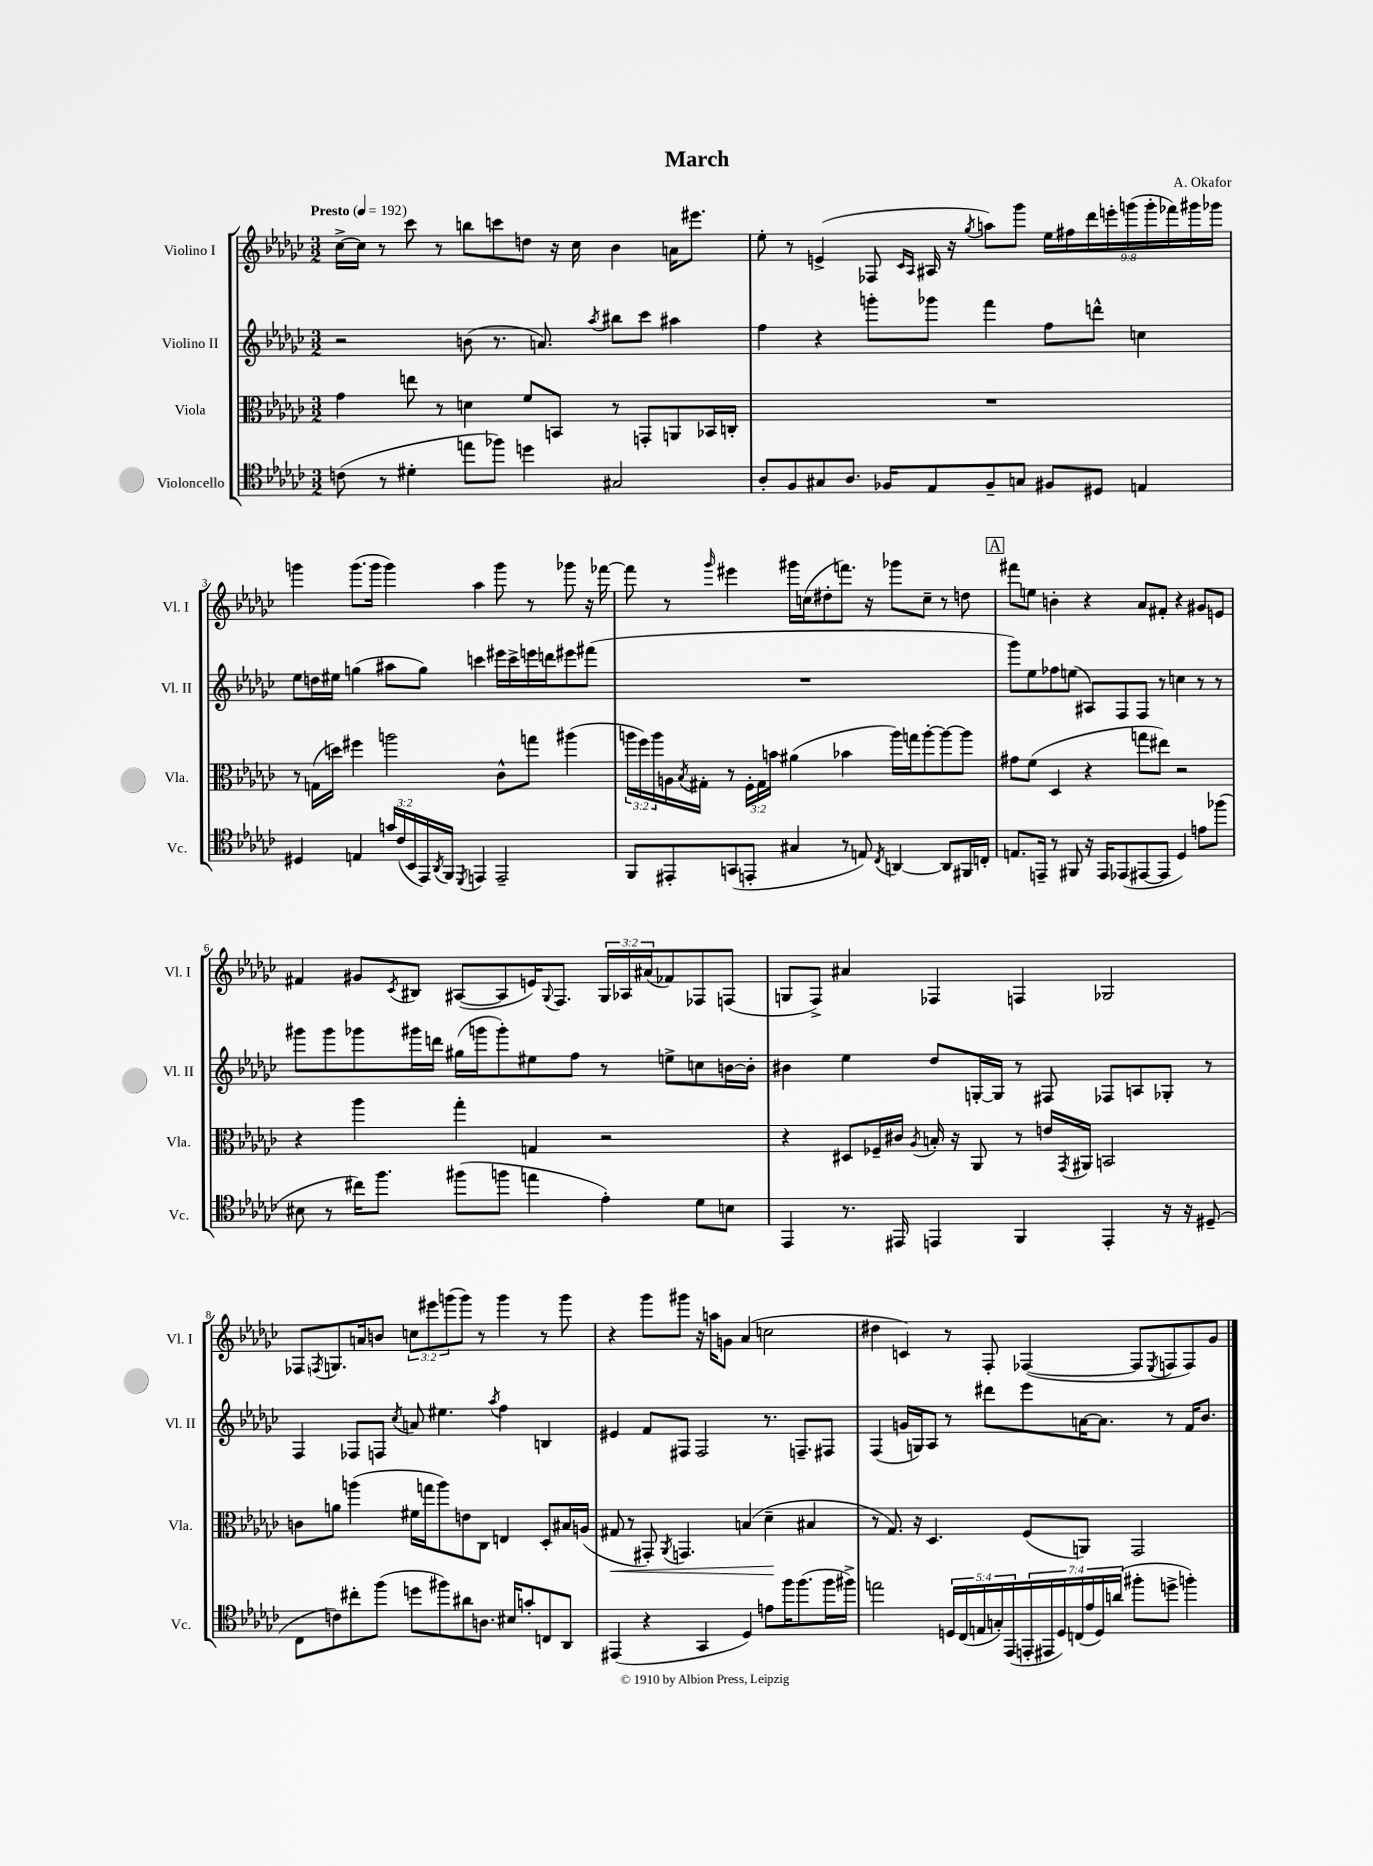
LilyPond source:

\header { title = "March" composer = "A. Okafor" }
<<
\new StaffGroup <<
\new Staff = "s0" \with { instrumentName = "Violino I" shortInstrumentName = "Vl. I" } {
    \clef treble \key ges \major \numericTimeSignature \time 3/2 \override Staff.TupletNumber.text = #tuplet-number::calc-fraction-text \tempo "Presto" 4 = 192
    ces''16~-> ces''16 r8 ces'''8 r8 b''8 c'''8 d''8 r16 ces''16 bes'4 a'16 eis'''8. |
    ees''8-. r8 e'4->( fes8 \grace { ces'16 aes16 } ais16 r16 \acciaccatura { ges''8 } a''8) ges'''8 \tuplet 9/8 { ees''16 fis''16 des'''16 e'''16-. g'''16( g'''16-. fes'''16) gis'''16 ges'''16 } |
    g'''4 g'''8.( g'''16 g'''4) aes''4 g'''8 r8 ges'''8 r16 fes'''16~ |
    fes'''8 r8 \grace { ges'''16 } eis'''4 gis'''16 c''16( dis''8-. f'''8.) r16 ges'''8 c''8-- r8 d''8 |
    \mark \markup { \box "A" } fis'''8 e''8 b'4-. r4 aes'8 fis'8-. r4 gis'8 e'8 |
    fis'4 gis'8 \acciaccatura { ces'8 } bis8 ais8~( ais8 e'16) \appoggiatura { ges8 } f8. \tuplet 3/2 { ges16 aes16 ais'16( } fes'8) fes8 f8( |
    g8 f8->) ais'4 fes4 f4 ges2 |
    fes8 \acciaccatura { f8 } g8. a'16 b'8 \tuplet 3/2 { c''8 eis'''8 g'''8( } g'''8) r8 g'''4 r8 g'''8 |
    r4 ges'''8 gis'''8 r16 a''16 g'8 aes'4( c''2 |
    dis''4 c'4) r8 f8-. fes4~( fes8 \acciaccatura { ees8 } f8 f8) ges'8 \bar "|." |
}
\new Staff = "s1" \with { instrumentName = "Violino II" shortInstrumentName = "Vl. II" } {
    \clef treble \key ges \major \numericTimeSignature \time 3/2
    r2 b'8( r8. a'8.) \acciaccatura { aes''8 } bis''8 ces'''8 ais''4 |
    f''4 r4 g'''8-. ges'''8 f'''4 f''8 d'''8-^ c''4 |
    ees''8 d''16 eis''16 g''4( ais''8 g''8) c'''4 eis'''16 c'''16-> e'''16 d'''16 eis'''8 fis'''8( |
    R1. |
    \mark \markup { \box "A" } ges'''8) ees''8 fes''8 e''8( ais8) f8 f8 r8 c''4 r8 r8 |
    gis'''8 gis'''8 ges'''8 gis'''16 d'''16 gis''16( g'''16 g'''8-.) eis''8 f''8 r8 e''8-> c''8 b'16~ b'16-. |
    bis'4 ees''4 des''8 g16~-. g16 r8 fis8 fes8 a8 ges8-. r8 |
    f4 fes8 f8 \acciaccatura { ces''8 } a'8 eis''4. \acciaccatura { aes''8 } f''4 b4 |
    eis'4 f'8 fis8 fis2 r8. f8.-- fis8 |
    f4( g'16 g16) aes8 r8 dis'''8 ees'''8 a'16~ a'8. r8 f'16 bes'8. \bar "|." |
}
\new Staff = "s2" \with { instrumentName = "Viola" shortInstrumentName = "Vla." } {
    \clef alto \key ges \major \numericTimeSignature \time 3/2 \override Staff.TupletNumber.text = #tuplet-number::calc-fraction-text
    ges'4 e''8 r8 d'4 f'8 b,8 r8 g,8-. a,8 bes,16 c16-. |
    R1. |
    r8 g16( d''16) fis''4 a''2 ces'8-^ g''8 ais''4( |
    \tuplet 3/2 { a''16 f''16) a''16 } a16 \acciaccatura { bes8 } gis16-. r8 \tuplet 3/2 { f16-. gis16 b'16 } ais'4( bes'4 a''16) g''16 a''8~-. a''8~ a''8 |
    \mark \markup { \box "A" } gis'8 f'8( des4 r4 g''8 eis''8) r2 |
    r4 aes''4 ges''4-. g4 r2 |
    r4 dis8 fes16-- cis'16 \acciaccatura { aes8 } b16-. r16 aes,8 r8 e'16 \acciaccatura { ges,8 } ais,16 b,2 |
    c'8 a'8 a''4( fis'16 g''16 a''8) e'8 ces8 e4 des8-. bis16 a16( |
    gis8\< r8 gis,8-.) \acciaccatura { aes,8 } g,4. b4( des'4--\! bis4 |
    r8 ges8.) r16 des4. f8( a,8) ges,2 \bar "|." |
}
\new Staff = "s3" \with { instrumentName = "Violoncello" shortInstrumentName = "Vc." } {
    \clef tenor \key ges \major \numericTimeSignature \time 3/2 \override Staff.TupletNumber.text = #tuplet-number::calc-fraction-text
    c'8( r8 dis'4-. e''8 fes''8) d''4 gis2 |
    aes8-. f8 gis8 aes8. fes16 ees8 fes8-- g8 fis8 dis8 e4 |
    dis4 e4 \tuplet 3/2 { g'16 ces'16( bes,16 } ees,16) \acciaccatura { aes,8 } f,16 \acciaccatura { des,8 } e,4 e,2-- |
    f,8 eis,8-. g,8( e,8-. gis4 r8 e8) \acciaccatura { ces8 } a,4~ a,8 fis,16 c16-. |
    \mark \markup { \box "A" } e8. e,16-- r8 fis,8 r16 e,16 ees,8( eis,8~ eis,8 des4) e'8 fes''8( |
    bis8 r8 cis''16) f''8. fis''8( f''8 e''4 ees'4-.) des'8 b8 |
    ees,4 r8. eis,16 e,4 f,4 e,4-. r16 r16 dis8--( |
    ces8 c'8) cis''8-. f''8( d''8 fis''8) ais'8 a8. bis16 g'8-. c8 aes,8 |
    eis,4( r4 ges,4 des4) e'8 f''16 f''8.( f''16 fis''16->) |
    e''2 \tuplet 5/4 { d16 ces16( e16 g16-.) ees,16( } \tuplet 7/4 { e,16-. eis,16 d16) c16( ees'16 d16) a'16( } fis''8-. d''8-> f''4-.) \bar "|." |
}
>>
>>
